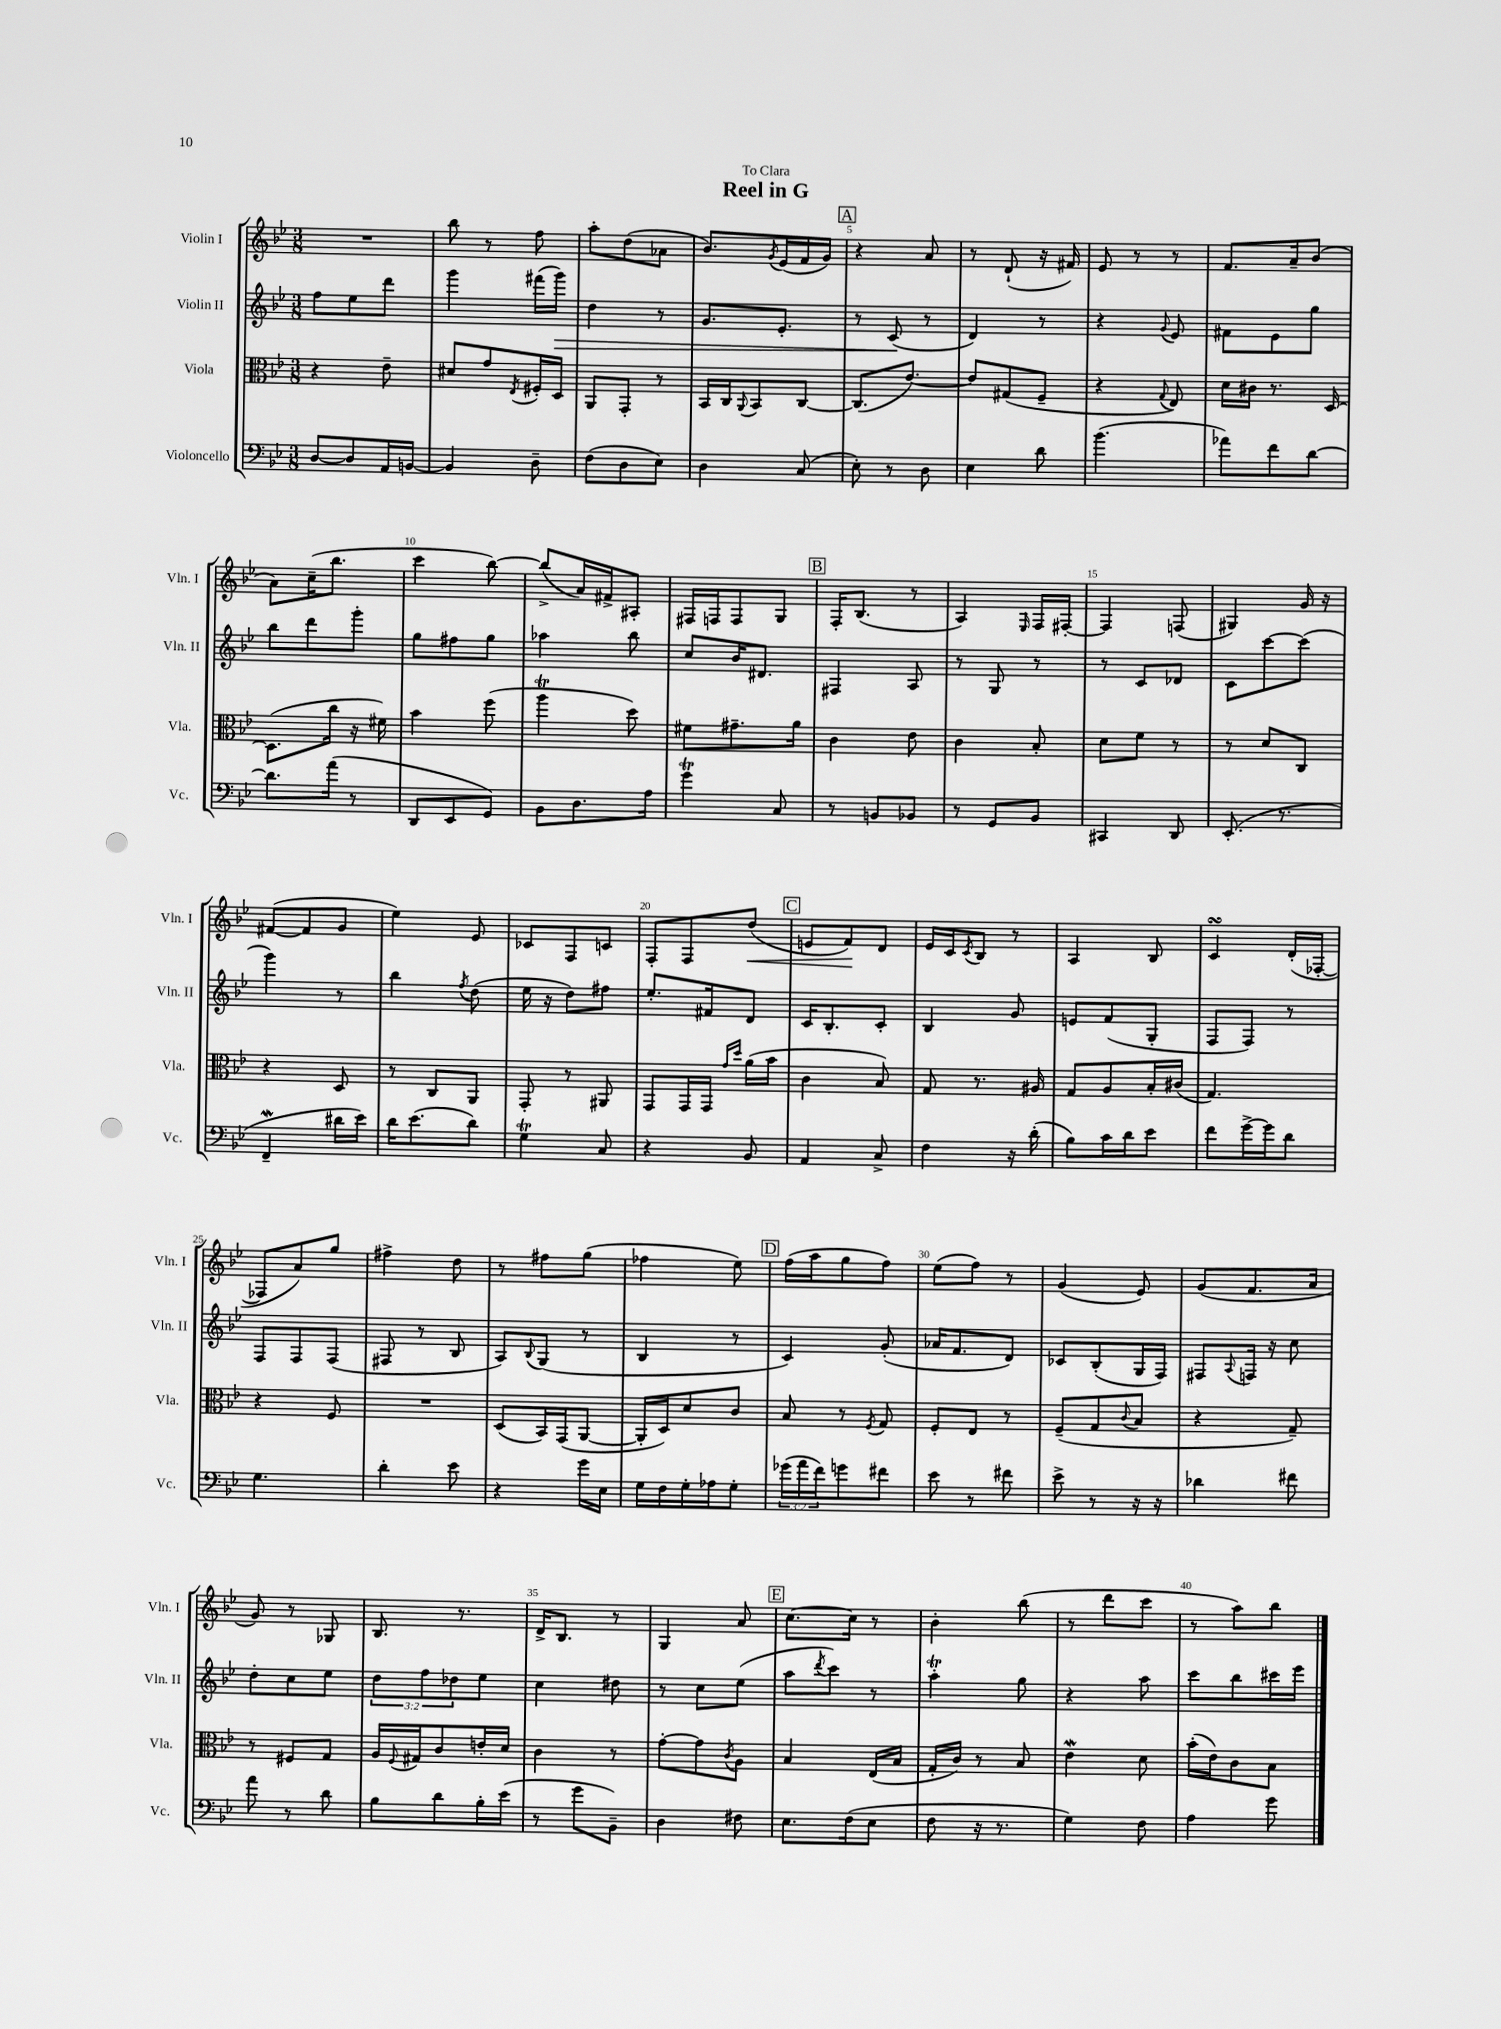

**kern	**kern	**kern	**kern
*staff4	*staff3	*staff2	*staff1
*clefF4	*clefC3	*clefG2	*clefG2
*k[b-e-]	*k[b-e-]	*k[b-e-]	*k[b-e-]
*M3/8	*M3/8	*M3/8	*M3/8
[8D	4r	8ff	4.r
8D]	.	8ee-	.
16AA	8e-~	8ddd	.
[16BB	.	.	.
=	=	=	=
4BB]	8d#	4ggg	8bb-
.	8g	.	8r
.	8qE-	.	.
8D~	16F#'	(16fff#	8ff
.	16D	16ggg)	.
=	=	=	=
(8F	8AA	4dd	8aa'
8D	8GG'	.	(8dd
8E-)	8r	8r	8a-
=	=	=	=
4D	16BB-	8.g	8.b-)
.	16C	.	.
.	8qqAA	.	.
.	8BB-	.	.
.	.	.	8qg
.	.	8.e-'	(16e-
(8C	[8C	.	16f
.	.	.	16g)
=	=	=	=
8E-')	(8.C]	8r	4r
8r	.	(8c	.
.	[8.e-)	.	.
8D	.	8r	8a
=	=	=	=
4E-	8e-]	4d)	8r
.	(8G#	.	(8d`
8d	8F~	8r	16r
.	.	.	16f#)
=	=	=	=
(4.b-	4r	4r	8e-
.	.	.	8r
.	8qqG	8qqg	.
.	8E-)	8e-	8r
=	=	=	=
8a-)	16d	8f#	8.f
.	16c#	.	.
8f	8.r	8e-	.
.	.	.	16a~
[8d	.	8gg	(8b-
.	[16D	.	.
=	=	=	=
8.d]	(8.D]	8bb-	8a)
.	.	8ddd	(16cc~
(16a	16cc	.	8.bb-
8r	16r	8ggg'	.
.	16f#)	.	.
=	=	=	=
8DD	4b-	8gg	4ccc
8EE-	.	8ff#	.
8GG)	(8ff	8gg	[8bb-)
=	=	=	=
8BB-	4aa	4aa-	(8bb-^]
8.D	.	.	16a)
.	.	.	16f#^
.	8dd)	8bb-	8A#'
16A	.	.	.
=	=	=	=
4g	8f#	8cc	16F#
.	.	.	16F
.	8.g#~	16b-	8F
.	.	8.d#	.
8C	.	.	8G
.	16a	.	.
=	=	=	=
8r	4c	4F#	16F'
.	.	.	(8.B-
8BB	.	.	.
8BB-	8e-	8A	8r
=	=	=	=
8r	4c	8r	4A)
8GG	.	8G	.
.	.	.	16qqE-
8BB-	8B-'	8r	16F
.	.	.	[16F#'
=	=	=	=
4CC#	8d	8r	4F#]
.	8f	8c	.
8DD	8r	8d-	(8F
=	=	=	=
(8.EE-'	8r	8c	4G#)
.	8d	[8ccc	.
8.r	.	.	.
.	8C	(8ccc]	16g
.	.	.	16r
=	=	=	=
4FF~	4r	4ggg)	([8f#
.	.	.	8f#]
16d#	8D	8r	8g
16e-)	.	.	.
=	=	=	=
16d	8r	4bb-	4ee-)
(8.e-	.	.	.
.	8C	.	.
.	.	8qff	.
8d)	8AA	(8dd	8e-
=	=	=	=
4G	8GG'	16ee-	8c-
.	.	16r	.
.	8r	8dd)	8F
8C	8AA#	8ff#	8c
=	=	=	=
4r	8GG	8.ee-'	8F'
.	16GG	.	8F
.	16GG	16f#	.
.	16qqg	.	.
.	16qqdd	.	.
8BB-	(16a	8d	(8dd
.	16b-	.	.
=	=	=	=
4AA	4c	16c	8e
.	.	8.B-'	.
.	.	.	8f)
8C^	8B-)	8c'	8d
=	=	=	=
4F	8G	4B-	16e-
.	.	.	16c
.	.	.	8qc
.	8.r	.	8B-
16r	.	8g	8r
(16d'	16A#	.	.
=	=	=	=
8B-)	8G	8e	4A
16c	8A	(8f	.
16d	.	.	.
8e-	16B-'	8G'	8B-
.	(16c#	.	.
=	=	=	=
8f	4.G)	8F	4c
[16g^	.	8F)	.
16g]	.	.	.
8d	.	8r	(16d'
.	.	.	[16F-'
=	=	=	=
4.G	4r	8F	8F-]
.	.	8F	8a)
.	8F	(8F	8gg
=	=	=	=
4d'	4.r	8F#	4ff#^
.	.	8r	.
8e-	.	8B-	8dd
=	=	=	=
4r	(8D	8A)	8r
.	.	8qqB-	.
.	16BB-)	(8G	8ff#
.	(16GG	.	.
16g	[8AA	8r	(8gg
16E-	.	.	.
=	=	=	=
16G	16AA']	4B-	4ff-
16F	16D)	.	.
16G'	8d	.	.
16A-	.	.	.
8G'	8c	8r	8ee-)
=	=	=	=
(24g-	8B-	4c)	(16ff
24a	.	.	.
.	.	.	16aa
24f)	.	.	.
8g	8r	.	8gg
.	8qF	.	.
8f#	8G	(8g'	8ff)
=	=	=	=
8e-	8F'	16a-	(8ee-
.	.	8.f	.
8r	8E-	.	8ff)
8f#	8r	8d)	8r
=	=	=	=
8e-^	(8F~	8c-	(4g
8r	8G	(8B-'	.
.	8qqc	.	.
16r	8B-	16G	8e-)
16r	.	16F)	.
=	=	=	=
4d-	4r	8F#	(8g
.	.	8qqA	.
.	.	16F	8.f
.	.	16r	.
8f#	8G~)	8cc	.
.	.	.	16a
=	=	=	=
8a	8r	8dd'	8g)
8r	8F#	8cc	8r
8d	8G	8ee-	8G-
=	=	=	=
8B-	16A	12dd	8.B-
.	8qqF	.	.
.	16G#	.	.
.	.	12ff	.
8d	8c	.	.
.	.	12dd-	.
.	.	.	8.r
16B-'	16e'	8ee-	.
(16e-	16d	.	.
=	=	=	=
8r	4c	4cc	16d^
.	.	.	8.B-
8g	.	.	.
8BB-~)	8r	8dd#	8r
=	=	=	=
4D	[8g'	8r	4G
.	8g]	8cc	.
.	8qc	.	.
8F#	8A	(8ee-	8a
=	=	=	=
8.E-	4B-	8aa	[8.cc
.	.	8qddd	.
.	.	8ccc)	.
(16F	.	.	16cc]
8E-	(16E-	8r	8r
.	16B-	.	.
=	=	=	=
8F	16G'	4aa'	4b-'
.	16c)	.	.
16r	8r	.	.
8.r	.	.	.
.	8B-	8gg	(8bb-
=	=	=	=
4G)	4e-	4r	8r
.	.	.	8ddd
8F	8d	8aa	8ccc
=	=	=	=
4A	(16b-'	8ccc	8r
.	16e-)	.	.
.	8c	8bb-	8aa)
8g	8B-	16ccc#	8bb-
.	.	16eee-	.
==	==	==	==
*-	*-	*-	*-
